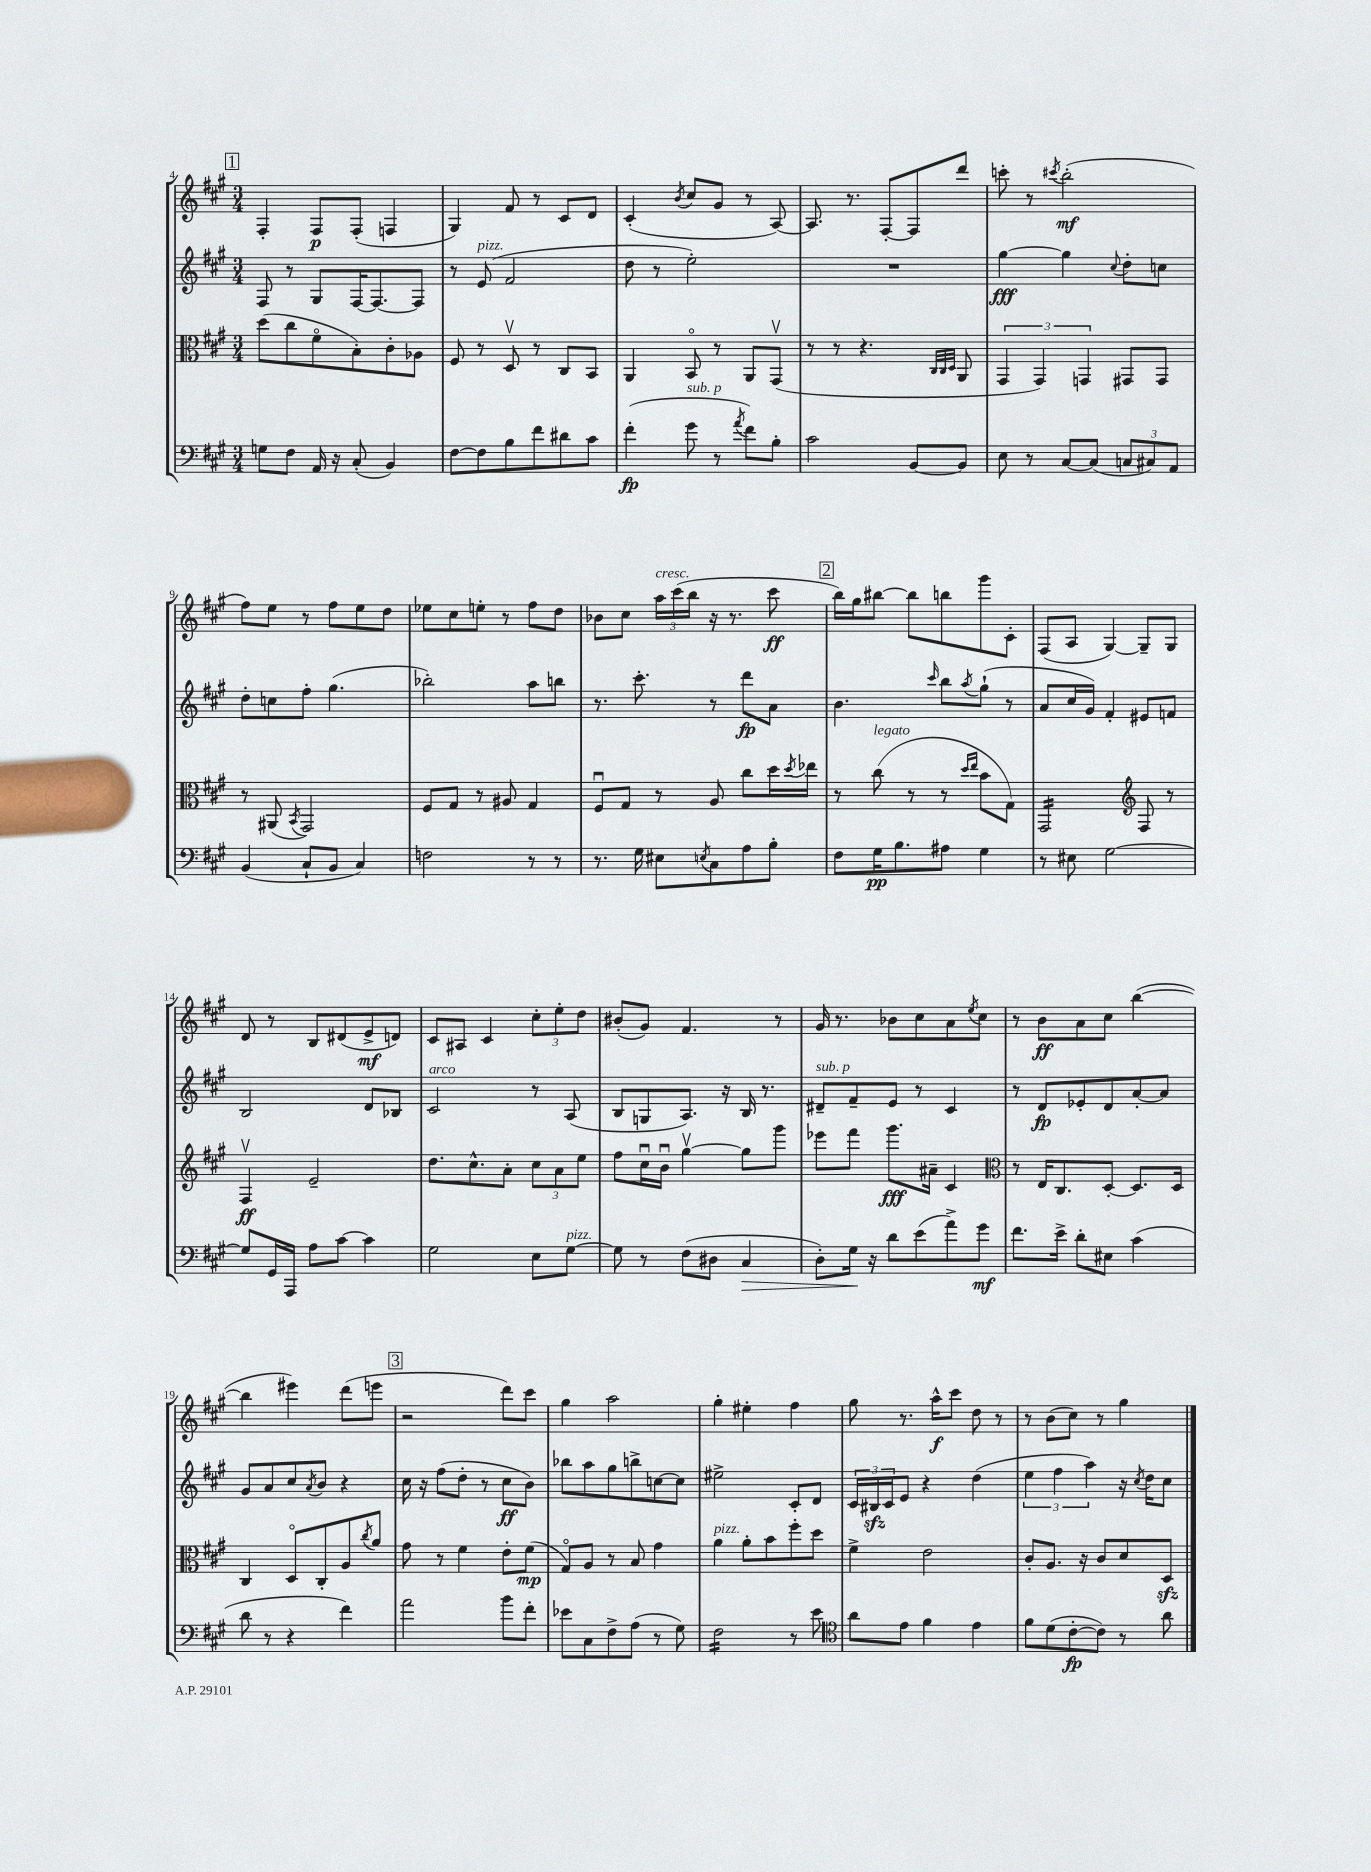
<<
\new StaffGroup <<
\new Staff = "s0" {
    \clef treble \key a \major \numericTimeSignature \time 3/4
    \mark \markup { \box "1" } fis4-. fis8\p fis8-.( f4 |
    gis4) fis'8 r8 cis'8 d'8 |
    cis'4-.( \acciaccatura { b'8 } cis''8 gis'8 r8 a8~) |
    a8. r8. fis8~-. fis8 d'''8 |
    c'''8-. r8 \acciaccatura { cis'''8 } b''2-.\mf( |
    fis''8) e''8 r8 fis''8 e''8 d''8 |
    ees''8 cis''8 e''8-. r8 fis''8 d''8 |
    bes'8 cis''8 \tuplet 3/2 { a''16^\markup { \italic "cresc." } cis'''16( b''16 } r16 r8. cis'''8\ff |
    \mark \markup { \box "2" } b''16) gis''16 bis''8~ bis''8 b''8 gis'''8 cis'8-. |
    fis8( a8 gis4~) gis8-- gis8 |
    d'8 r8 b8 dis'8( e'8->\mf d'8) |
    cis'8 ais8 cis'4 \tuplet 3/2 { cis''8-. e''8-. d''8 } |
    bis'8-.( gis'8) fis'4. r8 |
    gis'16 r8. bes'8 cis''8 a'8 \acciaccatura { e''8 } cis''8 |
    r8 b'8\ff a'8 cis''8 b''4~( |
    b''4 eis'''4) d'''8( e'''8 |
    \mark \markup { \box "3" } r2 d'''8) cis'''8 |
    gis''4 a''2 |
    gis''4-. eis''4-. fis''4 |
    gis''8 r8. a''16-^\f cis'''8 d''8 r8 |
    r8 b'8( cis''8) r8 gis''4 \bar "|." |
}
\new Staff = "s1" {
    \clef treble \key a \major \numericTimeSignature \time 3/4
    \mark \markup { \box "1" } fis8 r8 gis8 fis16~ fis8.~ fis8 |
    r8 e'8^\markup { \italic "pizz." }( fis'2 |
    d''8 r8 e''2-.) |
    R2. |
    gis''4~\fff gis''4 \appoggiatura { cis''8 } d''8-. c''8 |
    d''8-. c''8 fis''8-. gis''4.( |
    bes''2-.) a''8 b''8 |
    r8. cis'''8.-. r8 d'''8\fp a'8 |
    \mark \markup { \box "2" } b'4. \grace { cis'''16 } b''8 \acciaccatura { a''8 } gis''8-!( r8 |
    a'8 cis''16 gis'16) fis'4-. eis'8 f'8 |
    b2 d'8 bes8 |
    cis'2^\markup { \italic "arco" } r8 a8( |
    b8 g8 a8.) r16 b16 r8. |
    dis'8--^\markup { \italic "sub. p" } fis'8-- e'8 r8 cis'4 |
    r8 d'8\fp ees'8-. d'8 a'8~-. a'8 |
    gis'8 a'8 cis''8 \acciaccatura { a'8 } b'8 r4 |
    \mark \markup { \box "3" } cis''16 r16 fis''8( d''8-. r8 cis''8\ff b'8) |
    bes''8 a''8 gis''8 b''8-> c''8~ c''8 |
    eis''2-> cis'8-. d'8 |
    \tuplet 3/2 { cis'16 bis16\sfz cis'16 } e'8 r4 d''4( |
    \tuplet 3/2 { e''4 fis''4 a''4) } r16 \acciaccatura { cis''8 } d''16 cis''8 \bar "|." |
}
\new Staff = "s2" {
    \clef alto \key a \major \numericTimeSignature \time 3/4
    \mark \markup { \box "1" } d''8( cis''8 fis'8\flageolet b8-.) cis'8-. aes8 |
    fis8 r8 d8\upbow r8 cis8 b,8 |
    a,4 b,8\flageolet r8 a,8 gis,8\upbow( |
    r8 r8 r4. \grace { cis32 cis32 d32 } a,8 |
    \tuplet 3/2 { gis,4 gis,4) g,4 } gis,8 gis,8 |
    r8 ais,8( \acciaccatura { b,8 } gis,2) |
    fis8 gis8 r8 ais8 gis4 |
    fis8\downbow gis8 r8 a8 cis''8 d''16 \acciaccatura { d''8 } ees''16 |
    \mark \markup { \box "2" } r8 cis''8^\markup { \italic "legato" }( r8 r8 \grace { d''16 e''16 } b'8 gis8) |
    gis,2:16 \clef treble fis8 r8 |
    fis4\upbow\ff e'2-- |
    d''8. cis''8.-^ a'8-. \tuplet 3/2 { cis''8 a'8 e''8 } |
    fis''8 cis''16\downbow b'16\downbow gis''4~\upbow gis''8 gis'''8 |
    ees'''8 fis'''8 gis'''8.\fff ais'16-- cis'4 |
    \clef alto r8 e16 cis8. d8~-. d8. d16 |
    cis4 d8\flageolet cis8-. a8 \acciaccatura { cis''8 } a'8 |
    \mark \markup { \box "3" } gis'8 r8 fis'4 e'8-. fis'8\mp( |
    gis8\flageolet) a8 r8 b8 gis'4 |
    a'4^\markup { \italic "pizz." } a'8-. b'8 fis''8-. d''8 |
    fis'4-> e'2 |
    cis'8-. a8. r16 cis'8 d'8 d8\sfz \bar "|." |
}
\new Staff = "s3" {
    \clef bass \key a \major \numericTimeSignature \time 3/4
    \mark \markup { \box "1" } g8 fis8 a,16 r16 cis8-.( b,4) |
    fis8~ fis8 b8 fis'8 dis'8 cis'8 |
    fis'4-.\fp( gis'8^\markup { \italic "sub. p" } r8 \acciaccatura { a'8 } fis'8) b8-. |
    cis'2 b,8~ b,8 |
    e8 r8 cis8~ cis8( \tuplet 3/2 { c8 cis8) a,8 } |
    b,4( cis8-! b,8 cis4) |
    f2 r8 r8 |
    r8. gis16 eis8 \acciaccatura { e8 } cis8 a8 b8-. |
    \mark \markup { \box "2" } fis8 gis16\pp b8. ais8 gis4 |
    r8 eis8 gis2~ |
    gis8 gis,16 a,,16 a8 cis'8~ cis'4 |
    gis2 e8 gis8~^\markup { \italic "pizz." } |
    gis8 r8 fis8( dis8 cis4\> |
    d8-.) gis16\! r16 d'8 e'8( a'8->) gis'8\mf |
    fis'8. e'16-> d'8-. eis8 cis'4( |
    d'8 r8 r4 fis'4) |
    \mark \markup { \box "3" } a'2 b'8 fis'8-. |
    ees'8 cis8 fis8-> a8( r8 gis8) |
    fis2:16 r8 e'8 |
    \clef tenor a'8 e'8 fis'4 e'4 |
    fis'8 d'8( cis'8~-.\fp cis'8) r8 a'8 \bar "|." |
}
>>
>>
\layout { \context { \Score currentBarNumber = #4 } }
